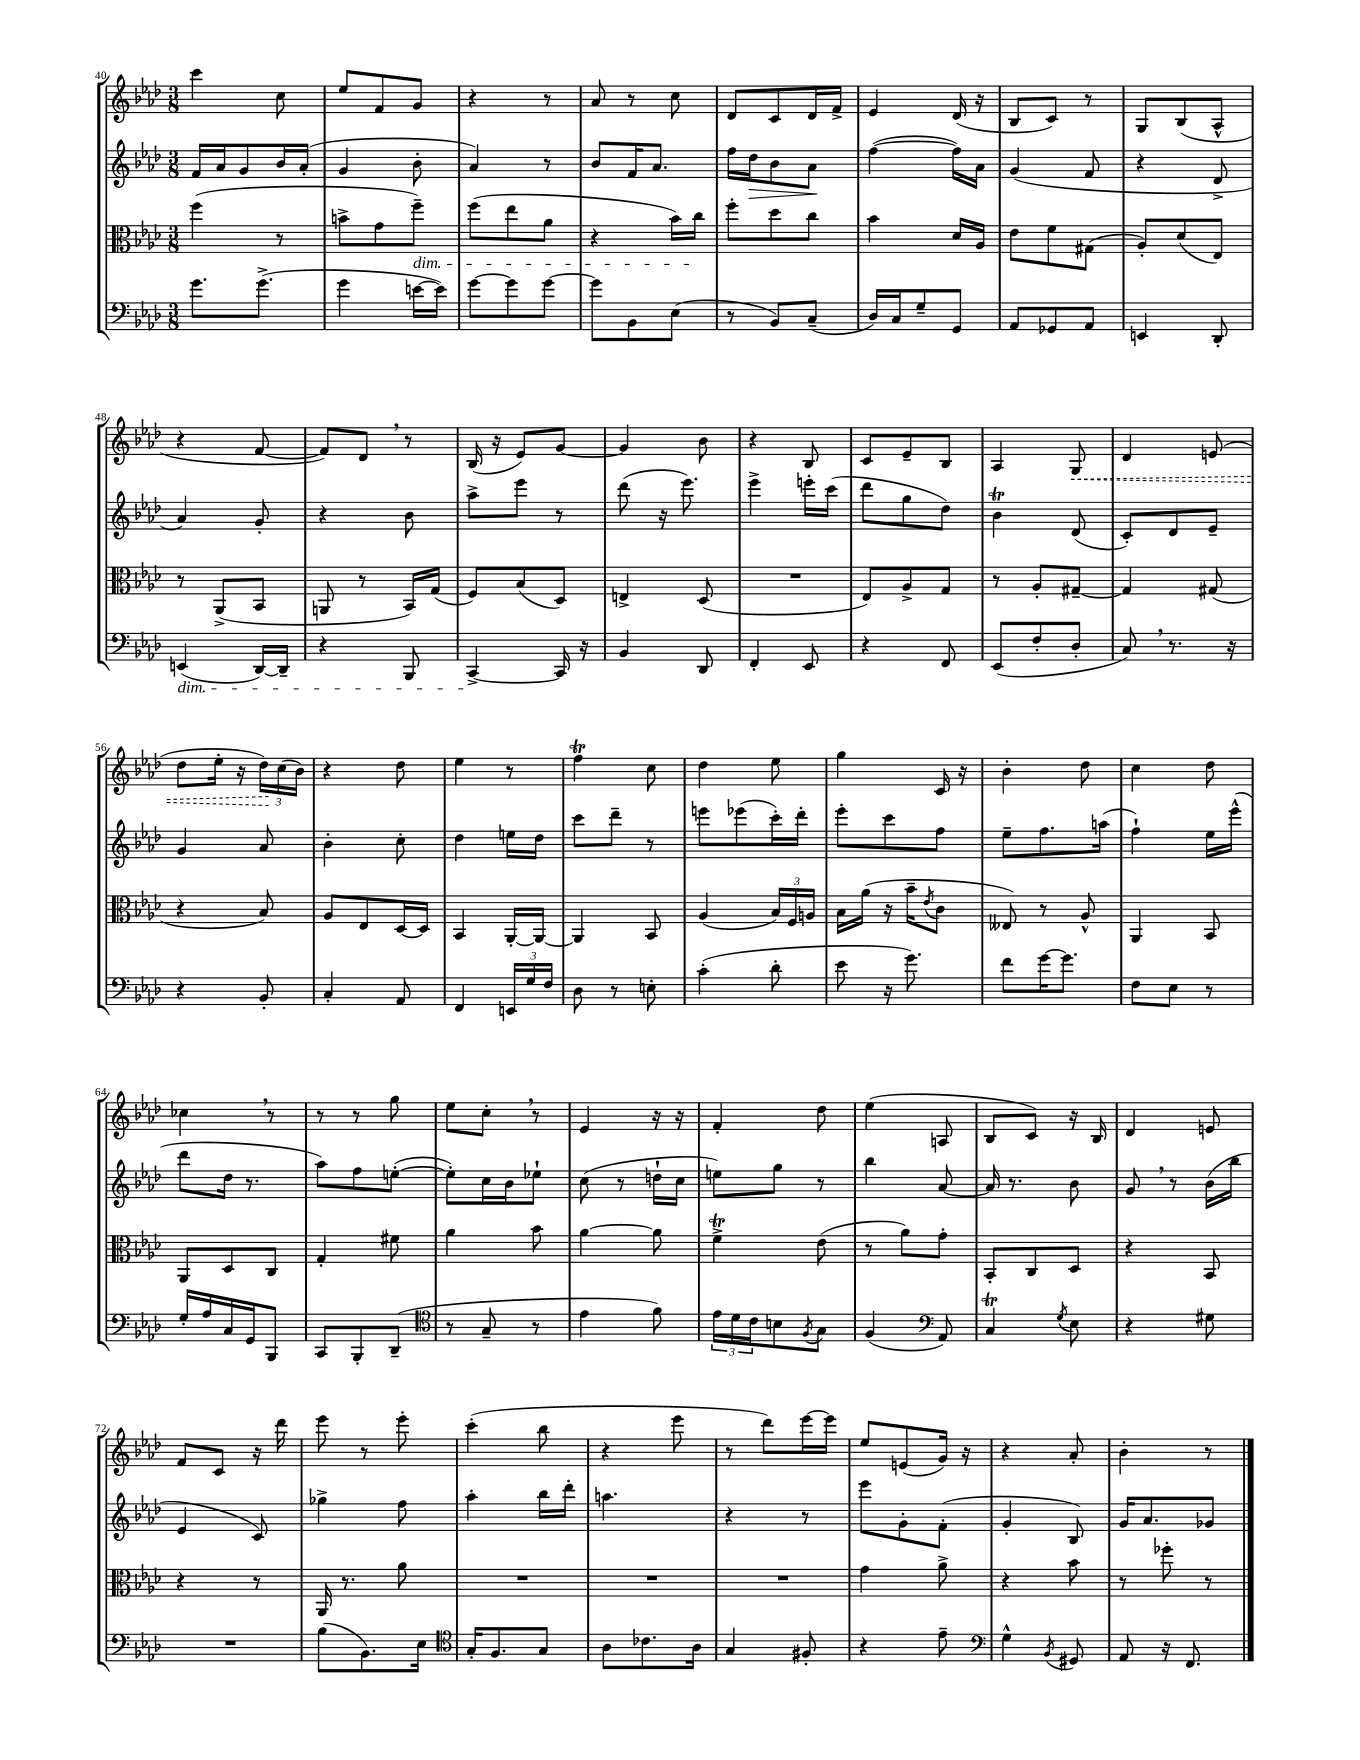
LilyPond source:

<<
\new StaffGroup <<
\new Staff = "s0" {
    \clef treble \key aes \major \numericTimeSignature \time 3/8
    c'''4 c''8 |
    ees''8 f'8 g'8 |
    r4 r8 |
    aes'8 r8 c''8 |
    des'8 c'8 des'16 f'16-> |
    ees'4 des'16( r16 |
    bes8 c'8) r8 |
    g8 bes8( aes8-^ |
    r4 f'8~ |
    f'8) des'8 \breathe r8 |
    bes16( r16 ees'8) g'8~ |
    g'4 bes'8 |
    r4 bes8 |
    c'8 ees'8-- bes8 |
    aes4 \once \override Hairpin.style = #'dashed-line g8\< |
    des'4 e'8( |
    des''8 ees''16-. r16 \tuplet 3/2 { des''16\!) c''16( bes'16) } |
    r4 des''8 |
    ees''4 r8 |
    f''4\trill c''8 |
    des''4 ees''8 |
    g''4 c'16 r16 |
    bes'4-. des''8 |
    c''4 des''8 |
    ces''4 \breathe r8 |
    r8 r8 g''8 |
    ees''8 c''8-. \breathe r8 |
    ees'4 r16 r16 |
    f'4-. des''8 |
    ees''4( a8 |
    bes8 c'8) r16 bes16 |
    des'4 e'8 |
    f'8 c'8 r16 des'''16 |
    ees'''8 r8 ees'''8-. |
    c'''4-.( bes''8 |
    r4 ees'''8 |
    r8 des'''8) ees'''16~ ees'''16 |
    ees''8 e'8( g'16) r16 |
    r4 aes'8-. |
    bes'4-. r8 \bar "|." |
}
\new Staff = "s1" {
    \clef treble \key aes \major \numericTimeSignature \time 3/8
    f'16 aes'16 g'8 bes'16 aes'16-.( |
    g'4 bes'8-. |
    aes'4) r8 |
    bes'8 f'16 aes'8. |
    f''16 des''16\> bes'8 aes'8\! |
    f''4~( f''16) aes'16 |
    g'4( f'8 |
    r4 des'8-> |
    aes'4) g'8-. |
    r4 bes'8 |
    aes''8-> ees'''8 r8 |
    des'''8( r16 ees'''8.) |
    ees'''4-> e'''16-. c'''16( |
    des'''8 g''8 des''8) |
    bes'4\trill des'8( |
    c'8-.) des'8 ees'8-- |
    g'4 aes'8 |
    bes'4-. c''8-. |
    des''4 e''16 des''16 |
    c'''8 des'''8-- r8 |
    e'''8 ees'''8( c'''16-.) des'''16-. |
    ees'''8-. c'''8 f''8 |
    ees''8-- f''8. a''16( |
    f''4-!) ees''16 ees'''16-^( |
    des'''8 des''16 r8. |
    aes''8) f''8 e''8~-.( |
    e''8-.) c''16 bes'16 ees''8-! |
    c''8( r8 d''16-! c''16 |
    e''8) g''8 r8 |
    bes''4 aes'8~ |
    aes'16 r8. bes'8 |
    g'8 \breathe r8 bes'16( bes''16 |
    ees'4 c'8) |
    ges''4-> f''8 |
    aes''4-. bes''16 des'''16-. |
    a''4. |
    r4 r8 |
    ees'''8 g'8-. f'8-.( |
    g'4-. bes8) |
    g'16 aes'8. ges'8 \bar "|." |
}
\new Staff = "s2" {
    \clef alto \key aes \major \numericTimeSignature \time 3/8
    f''4( r8 |
    b'8-> g'8 f''8--\dim) |
    f''8( ees''8 aes'8 |
    r4 bes'16) c''16\! |
    f''8-. des''8 c''8 |
    bes'4 des'16 aes16 |
    ees'8 f'8 gis8( |
    aes8-.) des'8( ees8) |
    r8 aes,8->( bes,8 |
    a,8 r8 bes,16) g16( |
    f8) bes8( des8) |
    e4-> des8( |
    R4. |
    ees8) aes8-> g8 |
    r8 aes8-. gis8~-- |
    gis4 gis8( |
    r4 bes8) |
    aes8 ees8 des16~ des16 |
    bes,4 aes,16~-. aes,16~ |
    aes,4 bes,8 |
    aes4( \tuplet 3/2 { bes16) f16 a16 } |
    bes16 aes'16( r16 bes'16-- \acciaccatura { ees'8 } c'8 |
    eeses8) r8 aes8-^ |
    aes,4 bes,8 |
    aes,8 des8 c8 |
    g4-. fis'8 |
    aes'4 bes'8 |
    aes'4~ aes'8 |
    f'4->\trill ees'8( |
    r8 aes'8) g'8-. |
    bes,8-. c8 des8 |
    r4 bes,8 |
    r4 r8 |
    aes,16 r8. aes'8 |
    R4. |
    R4. |
    R4. |
    g'4 aes'8-> |
    r4 bes'8 |
    r8 fes''8-. r8 \bar "|." |
}
\new Staff = "s3" {
    \clef bass \key aes \major \numericTimeSignature \time 3/8
    g'8. g'8.->( |
    g'4 e'16~ e'16) |
    g'8~ g'8 g'8~ |
    g'8 bes,8 ees8( |
    r8 bes,8) c8--( |
    des16) c16 g8-- g,8 |
    aes,8 ges,8 aes,8 |
    e,4 des,8-. |
    e,4\dim( des,16~) des,16-- |
    r4 bes,,8 |
    c,4~->\! c,16 r16 |
    bes,4 des,8 |
    f,4-. ees,8 |
    r4 f,8 |
    ees,8( f8-. des8-. |
    c8) \breathe r8. r16 |
    r4 bes,8-. |
    c4-. aes,8 |
    f,4 \tuplet 3/2 { e,16 g16 f16 } |
    des8 r8 e8-. |
    c'4-.( des'8-. |
    ees'8 r16 g'8.) |
    f'8 g'16~ g'8. |
    f8 ees8 r8 |
    g16-. aes16 c16 g,16 bes,,8 |
    c,8 bes,,8-. des,8--( |
    \clef tenor r8 g8-- r8 |
    ees'4 f'8) |
    \tuplet 3/2 { ees'16 des'16 c'16 } b8 \acciaccatura { f8 } g8 |
    f4( \clef bass aes,8) |
    c4\trill \acciaccatura { g8 } ees8 |
    r4 gis8 |
    R4. |
    bes8( bes,8.) ees16 |
    \clef tenor g16-. f8. g8 |
    aes8 ces'8. aes16 |
    g4 fis8-. |
    r4 ees'8-- |
    \clef bass g4-^ \acciaccatura { bes,8 } gis,8 |
    aes,8 r16 f,8. \bar "|." |
}
>>
>>
\layout { \context { \Score currentBarNumber = #40 } }
